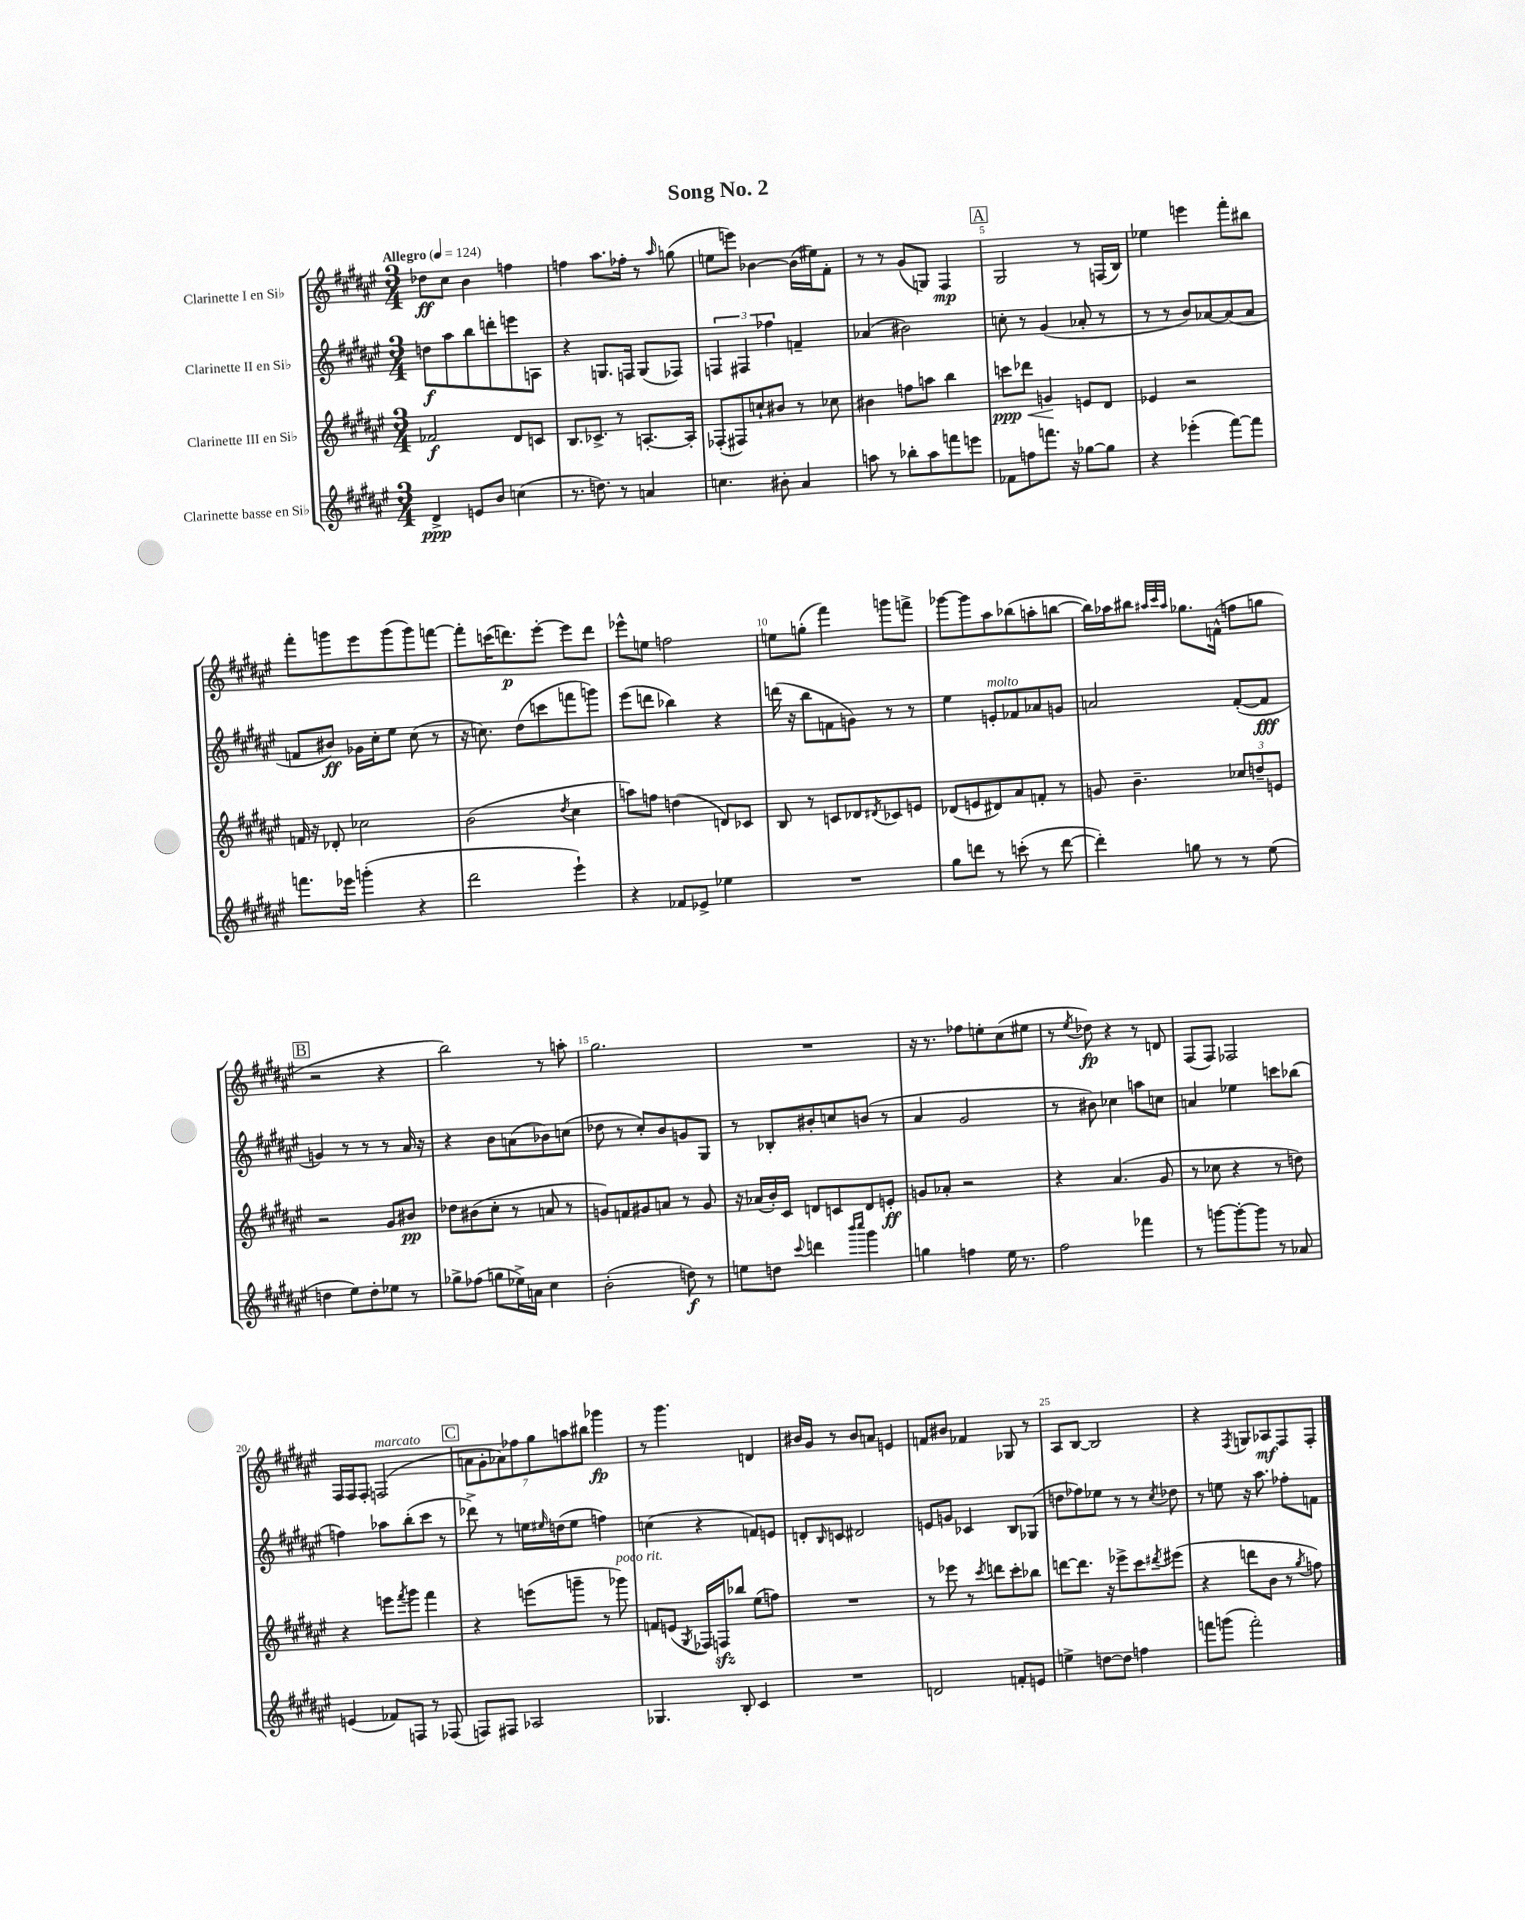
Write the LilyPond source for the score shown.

\header { title = "Song No. 2" }
<<
\new StaffGroup <<
\new Staff = "s0" \with { instrumentName = "Clarinette I en Sib" } {
    \clef treble \key fis \major \numericTimeSignature \time 3/4 \tempo "Allegro" 4 = 124
    des''8\ff cis''8 b'4 f''4 |
    f''4 ais''8. fes''16-. r8 \grace { ais''16 } g''8( |
    e''8 e'''8) bes'4~ bes'16( eis''16) fis'8-. |
    r8 r8 gis'8( g8) fis4\mp |
    \mark \markup { \box "A" } gis2 r8 f16( b16) |
    ees''4 e'''4 fis'''8-. bis''8 |
    fis'''8-. g'''8 eis'''8 g'''8( g'''8) f'''8~ |
    f'''8-. c'''16( d'''8.\p) eis'''8~-. eis'''8 d'''8 |
    ees'''8-^ e''8 f''2 |
    e''8 g''8-.( fis'''4) g'''8 f'''8-> |
    ges'''8~ ges'''8 ais''8 bes''8( a''8-. b''8~ |
    b''16) aes''16 bis''8 \grace { ais''32 cis'''32 ais''32 } ges''8. f'16-^( f''8 g''8 |
    \mark \markup { \box "B" } r2 r4 |
    b''2) r8 a''8-. |
    gis''2. |
    R2. |
    r16 r8. fes''8 e''8-. cis''8( eis''8 |
    r8 \acciaccatura { eis''8 } des''8\fp) r4 r8 d'8 |
    fis8( fis8) fes2 |
    fis16 fis16 fis8-. f2^\markup { \italic "marcato" }( |
    \mark \markup { \box "C" } \tuplet 7/4 { a'8 gis'8-. aes'8) fes''8 gis''8 a''8 bis''8 } ges'''4\fp |
    r8 gis'''4. d'4 |
    bis'16 gis'16 r8 bis'8 a'8 e'4 |
    f'8 bis'8 fes'4 ges8 r8 |
    ais8 b8~ b2 |
    r4 \acciaccatura { fis8 } g8 aes8\mf fis8 fis8-. \bar "|." |
}
\new Staff = "s1" \with { instrumentName = "Clarinette II en Sib" } {
    \clef treble \key fis \major \numericTimeSignature \time 3/4
    d''8\f ais''8 b''8 d'''8-. e'''8 a8 |
    r4 g8. f16 g8( fes8) |
    \tuplet 3/2 { f4 fis4 fes''4 } f'4-- |
    aes'4( bis'2) |
    \mark \markup { \box "A" } c''8-. r8 gis'4( aes'8-. r8 |
    r8 r8 b'8) aes'8~ aes'8( aes'8 |
    f'8 bis'8\ff) ges'16 cis''16-. eis''8 cis''8( r8 |
    r16 c''8.) dis''8( c'''8 f'''8 g'''8) |
    eis'''8( d'''8 bes''4) r4 |
    d'''16( r16 b''8 f'8 g'8) r8 r8 |
    eis''4 e'8-.^\markup { \italic "molto" } fes'8 aes'8 g'8 |
    a'2 fis'8~-.( fis'8\fff |
    \mark \markup { \box "B" } g'4) r8 r8 r8 ais'16 r16 |
    r4 b'8 a'8( bes'8) c''8( |
    des''8 r8 cis''8-.) b'8 g'8 gis8 |
    r8 bes8-. bis'8-. c''8 b'8( r8 |
    ais'4 gis'2 |
    r8 bis'8) ces''4 a''8 c''8 |
    a'4 ees''4 c'''8 bes''8( |
    f''4) aes''8 b''8-.( cis'''8 r8 |
    \mark \markup { \box "C" } des'''8->) r8 e''16 \grace { eis''16 } d''16( eis''8 f''4) |
    c''4( r4 f'8) e'8 |
    d'8-. \grace { b16 } c'8 dis'2 |
    e'8 g'8 ces'4 b8 ges8( |
    d''8 fes''8) ees''8 r8 r8 \acciaccatura { cis''8 } des''8 |
    r8 e''8 r16 ais''8. fes''8-. f'8 \bar "|." |
}
\new Staff = "s2" \with { instrumentName = "Clarinette III en Sib" } {
    \clef treble \key fis \major \numericTimeSignature \time 3/4
    fes'2\f dis'8 c'8 |
    b8. ces'8.-> r8 a8.~-. a16-. |
    fes8-.( fis8) c''8-! bis'8 r8 ces''8 |
    bis'4 f''8 a''8 b''4 |
    \mark \markup { \box "A" } c'''8\ppp\< des'''8 g'4\! e'8 dis'8 |
    ees'4 r2 |
    f'16 r16 des'8-. ces''2 |
    b'2( \acciaccatura { dis''8 } cis''4 |
    a''8) f''8 d''4( d'8) ces'8 |
    b8 r8 c'8 des'8 \acciaccatura { dis'8 } ces'8 e'8 |
    des'8( e'8 dis'8) ais'8 f'8-. r8 |
    g'8 b'4.-- \tuplet 3/2 { ces''8 d''8-- e'8 } |
    \mark \markup { \box "B" } r2 gis'8 bis'8\pp |
    des''8 bis'8( cis''8-. r8 a'8 r8 |
    g'8) f'8 gis'8 a'8 r8 gis'8 |
    r16 aes'16( b'16-.) cis'16 d'8 c'8 d'8 e'8-.\ff |
    g'8 aes'8-. r2 |
    r4 ais'4.( gis'8 |
    r8 ces''8 r4 r8 d''8) |
    r4 e'''8 \acciaccatura { fis'''8 } gis'''8 fis'''4 |
    \mark \markup { \box "C" } r4 e'''8( g'''8-- r8 ges'''8^\markup { \italic "poco rit." }) |
    f'8 e'8( \acciaccatura { gis8 } fes16) f16\sfz bes''8 eis''8( f''8) |
    R2. |
    r8 ees'''8 r8 \acciaccatura { cis'''8 } d'''8 cis'''8-. bes''8 |
    d'''8~ d'''8. r16 ees'''8-> cis'''8 \acciaccatura { dis'''8 } eis'''8( |
    r4 d'''8 b'8 r8 \acciaccatura { gis''8 } f''8) \bar "|." |
}
\new Staff = "s3" \with { instrumentName = "Clarinette basse en Sib" } {
    \clef treble \key fis \major \numericTimeSignature \time 3/4
    dis'4->\ppp e'8 b'8 c''4( |
    r8. d''8.) r8 a'4 |
    c''4. bis'8-. ais'4 |
    a''8 r8 bes''8-. a''8 f'''8 e'''8 |
    \mark \markup { \box "A" } fes'8 f''8 f'''8. r16 ges''8~ ges''8 |
    r4 ees'''4-.( fis'''8~) fis'''8 |
    f'''8. ees'''16 g'''4-.( r4 |
    dis'''2 eis'''4-!) |
    r4 fes'8 ees'8-> ees''4 |
    R2. |
    gis''8 d'''8 r8 c'''8-.( r8 d'''8~ |
    d'''4-.) g''8 r8 r8 eis''8( |
    \mark \markup { \box "B" } d''4 eis''8) d''8-. ees''8 r8 |
    ges''8-> fes''8( g''8 ees''16->) a'16 cis''4 |
    b'2-.( d''8\f) r8 |
    e''8 d''8 \appoggiatura { cis'''8 } d'''4 \grace { b'''16 cis''''16 } gis'''4 |
    g''4 f''4 eis''16 r8. |
    fis''2 fes'''4 |
    r8 g'''8~ g'''8~-. g'''8 r8 aes'8 |
    e'4( fes'8) f8 r8 fes8( |
    \mark \markup { \box "C" } f8) fis8 aes2 |
    ges4. b8-. cis'4 |
    R2. |
    d'2 f'8-. e'8 |
    e''4-> d''8~ d''8 f''4 |
    f'''8 g'''8( f'''2-.) \bar "|." |
}
>>
>>
\layout { \context { \Score \override BarNumber.break-visibility = ##(#f #t #t) barNumberVisibility = #(every-nth-bar-number-visible 5) } }
